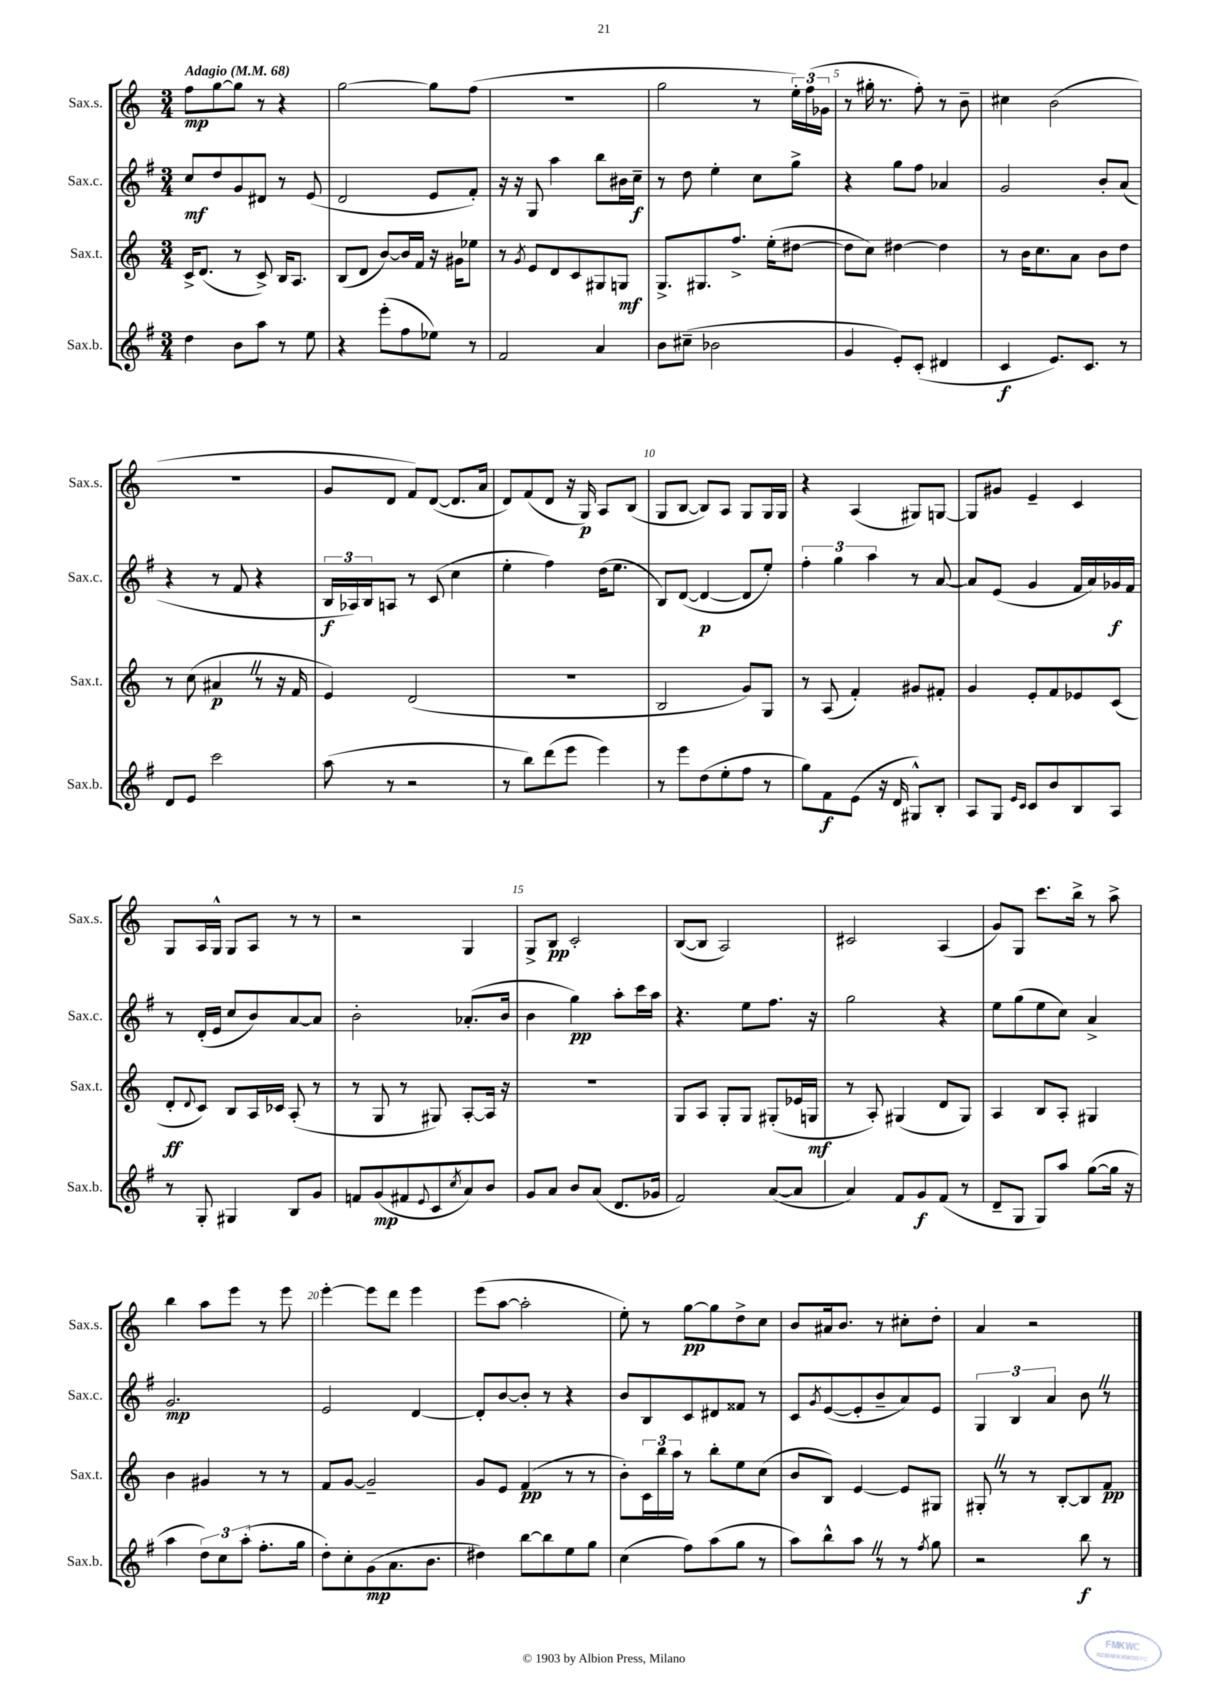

**kern	**dynam	**kern	**dynam	**kern	**dynam	**kern	**dynam
*part4	*part4	*part3	*part3	*part2	*part2	*part1	*part1
*staff4	*staff4	*staff3	*staff3	*staff2	*staff2	*staff1	*staff1
*I"Sax.b.	*	*I"Sax.t.	*	*I"Sax.c.	*	*I"Sax.s.	*
*I'Sax.b.	*	*I'Sax.t.	*	*I'Sax.c.	*	*I'Sax.s.	*
*clefG2	*	*clefG2	*	*clefG2	*	*clefG2	*
*k[f#]	*	*k[]	*	*k[f#]	*	*k[]	*
*M3/4	*	*M3/4	*	*M3/4	*	*M3/4	*
*MM68	*	*MM68	*	*MM68	*	*MM68	*
=1	=1	=1	=1	=1	=1	=1	=1
!	!	!	!	!	!	!LO:TX:a:B:t=Adagio	!
4dd\	.	16c^/KL	.	8cc/L	mf	8ff\L	mp
.	.	(8.d/J	.	.	.	.	.
.	.	.	.	8dd/	.	[8gg\	.
8b\L	.	8r	.	8g/	.	8gg\J]	.
8aa\J	.	8c^/)	.	8d#X/J	.	8r	.
8r	.	16B/KL	.	8r	.	4r	.
.	.	8.A/J	.	.	.	.	.
8ee\	.	.	.	(8e/	.	.	.
=2	=2	=2	=2	=2	=2	=2	=2
4r	.	(8B/L	.	2d/	.	[2gg\	.
.	.	8d/J	.	.	.	.	.
(8eee'\L	.	[8b/L)	.	.	.	.	.
8ff#\	.	16b/L]	.	.	.	.	.
.	.	16f/JJ	.	.	.	.	.
8ee-X\J)	.	16r	.	8e/L	.	8gg\L]	.
.	.	16g#X\KL	.	.	.	.	.
8r	.	8ee-X\J	.	8f#'/J)	.	(8ff\J	.
=3	=3	=3	=3	=3	=3	=3	=3
2f#/	.	8r	.	16r	.	2.r	.
.	.	.	.	16r	.	.	.
.	.	8qg/	.	.	.	.	.
.	.	8e/L	.	8G/	.	.	.
.	.	8d/	.	4aa\	.	.	.
.	.	8c/	.	.	.	.	.
4a/	.	8G#X/	.	8bb\L	.	.	.
.	.	8Gn/J	mf	16b#X\L	.	.	.
.	.	.	.	16cc~\JJ	f	.	.
=4	=4	=4	=4	=4	=4	=4	=4
8b\L	.	8.G^/L	.	8r	.	2gg\	.
(8cc#X~\J	.	.	.	8dd\	.	.	.
.	.	8.G#X/	.	.	.	.	.
2b-X\	.	.	.	4ee'\	.	.	.
.	.	8.ff^/J	.	.	.	.	.
.	.	.	.	8cc\L	.	8r	.
.	.	(16ee'\KL	.	.	.	.	.
.	.	[8dd#X\J	.	8gg^\J	.	24ee'\LL)	.
.	.	.	.	.	.	(24ff\	.
.	.	.	.	.	.	24g-X\JJ	.
=5	=5	=5	=5	=5	=5	=5	=5
4g/	.	8dd#\L]	.	4r	.	8r	.
.	.	8cc\J)	.	.	.	16gg#X'\	.
.	.	.	.	.	.	8.r	.
8e'/L)	.	[4dd#X\	.	8gg\L	.	.	.
(8c'/J	.	.	.	8ff#\J	.	8ff'\)	.
4d#X/	.	4dd#\]	.	4a-X/	.	8r	.
.	.	.	.	.	.	8b~\	.
=6	=6	=6	=6	=6	=6	=6	=6
4c/	f	8r	.	2g/	.	4cc#X\	.
.	.	16b\KL	.	.	.	.	.
.	.	8.cc\	.	.	.	.	.
8.e/L)	.	.	.	.	.	(2b\	.
.	.	8a\J	.	.	.	.	.
8.c/J	.	.	.	.	.	.	.
.	.	8b\L	.	8b'/L	.	.	.
8r	.	8dd\J	.	(8a/J	.	.	.
!!LO:LB:g=z
=7	=7	=7	=7	=7	=7	=7	=7
8d/L	.	8r	.	4r	.	2.r	.
8e/J	.	(8cc\	.	.	.	.	.
2ccc\	.	4a#XZ/	p	8r	.	.	.
.	.	.	.	8f#/	.	.	.
.	.	8r	.	4r	.	.	.
.	.	16r	.	.	.	.	.
.	.	16f/	.	.	.	.	.
=8	=8	=8	=8	=8	=8	=8	=8
(8aa\	.	4e/)	.	24B/LL	f	8g/L	.
.	.	.	.	24A-X/)	.	.	.
.	.	.	.	24B/J	.	.	.
8r	.	.	.	8An/J	.	8d/J	.
2r	.	(2d/	.	8r	.	8f/L)	.
.	.	.	.	(8c/	.	([8d/J	.
.	.	.	.	4cc\	.	8.d/L]	.
.	.	.	.	.	.	16a/Jk	.
=9	=9	=9	=9	=9	=9	=9	=9
8r	.	2.r	.	4ee'\	.	8d/L)	.
8bb\L)	.	.	.	.	.	(8f/	.
(8ddd\	.	.	.	4ff#\)	.	8d/J	.
8eee\J	.	.	.	.	.	16r	.
.	.	.	.	.	.	16G/)	p
4eee\)	.	.	.	(16dd\KL	.	8A/L	.
.	.	.	.	8.ee\J	.	.	.
.	.	.	.	.	.	(8B/J	.
=10	=10	=10	=10	=10	=10	=10	=10
8r	.	2B/	.	8B/L)	.	8G/L	.
8eee\L	.	.	.	([8d/J	.	[8B/J	.
(8dd\	.	.	.	4d/_	p	8B/L])	.
8ee'\	.	.	.	.	.	8A/J	.
8ff#\J	.	8g/L)	.	8d/L]	.	8G/L	.
8r	.	8G/J	.	8ee'/J)	.	16G/L	.
.	.	.	.	.	.	16G/JJ	.
=11	=11	=11	=11	=11	=11	=11	=11
8gg\L)	.	8r	.	6ff#'\	.	4r	.
8f#\	f	(8A/	.	.	.	.	.
.	.	.	.	6gg\	.	.	.
(8e\J	.	4f'/)	.	.	.	(4A/	.
.	.	.	.	6aa\	.	.	.
16r	.	.	.	.	.	.	.
16d/	.	.	.	.	.	.	.
8G#X^^/L)	.	8g#X/L	.	8r	.	8G#X/L)	.
8B'/J	.	8f#X'/J	.	[8a/	.	[8Gn/J	.
=12	=12	=12	=12	=12	=12	=12	=12
8A/L	.	4g/	.	8a/L]	.	8G/L]	.
8G/J	.	.	.	(8e/J	.	8g#X/J	.
16qqe/LL	.	.	.	.	.	.	.
16qqc/JJ	.	.	.	.	.	.	.
8c/L	.	8e'/L	.	4g/	.	4e~/	.
8b/	.	8f/	.	.	.	.	.
8B/	.	8e-X/	.	16f#/LL	.	4c/	.
.	.	.	.	16a/)	.	.	.
8A/J	.	(8c/J	.	16g-X/	f	.	.
.	.	.	.	16f#/JJ	.	.	.
!!LO:LB:g=z
=13	=13	=13	=13	=13	=13	=13	=13
8r	.	8d'/L	ff	8r	.	8G/L	.
.	.	8qqd/	.	.	.	.	.
8G'/	.	8c/J)	.	(16d'/LL	.	16A/L	.
.	.	.	.	16e/JJ	.	16G^^/JJ	.
4G#X/	.	8B/L	.	8cc/L	.	8G/L	.
.	.	16A/L	.	8b/)	.	8A/J	.
.	.	16c-X/JJ	.	.	.	.	.
8B/L	.	(8A'/	.	[8a/	.	8r	.
8g/J	.	8r	.	8a/J]	.	8r	.
=14	=14	=14	=14	=14	=14	=14	=14
8fn/L	.	8r	.	2b'\	.	2r	.
(8g/	mp	8G/	.	.	.	.	.
8f#X/	.	8r	.	.	.	.	.
8qqe/	.	.	.	.	.	.	.
8c/	.	8G#X/)	.	.	.	.	.
8qcc/	.	.	.	.	.	.	.
8a/)	.	[8A'/L	.	(8.a-X'/L	.	4G/	.
8b/J	.	16A/Jk]	.	.	.	.	.
.	.	16r	.	16b/Jk	.	.	.
=15	=15	=15	=15	=15	=15	=15	=15
8g/L	.	2.r	.	4b\	.	8G^/L	.
8a/J	.	.	.	.	.	8B/J	pp
8b/L	.	.	.	4gg\)	pp	2c'/	.
(8a/J	.	.	.	.	.	.	.
8.d/L	.	.	.	8aa'\L	.	.	.
.	.	.	.	16ccc\L	.	.	.
16g-X/Jk	.	.	.	16aa\JJ	.	.	.
=16	=16	=16	=16	=16	=16	=16	=16
2f#/)	.	8G/L	.	4.r	.	([8B/L	.
.	.	8A/J	.	.	.	8B/J]	.
.	.	8G'/L	.	.	.	2A/)	.
.	.	8G/J	.	8ee\L	.	.	.
([8a/L	.	(8G#X'/L	.	8.ff#\J	.	.	.
8a/J]	.	16e-X/L	.	.	.	.	.
.	.	16Gn/JJ	mf	16r	.	.	.
=17	=17	=17	=17	=17	=17	=17	=17
4a/)	.	8r	.	2gg\	.	2c#X/	.
.	.	8A'/)	.	.	.	.	.
8f#/L	.	(4G#X/	.	.	.	.	.
8g/	f	.	.	.	.	.	.
(8f#/J	.	8d/L	.	4r	.	(4A/	.
8r	.	8G#/J)	.	.	.	.	.
=18	=18	=18	=18	=18	=18	=18	=18
8d~/L	.	4A/	.	8ee\L	.	8g/L)	.
8G/J	.	.	.	(8gg\	.	8G/J	.
8G/L)	.	8B/L	.	8ee\	.	8.ccc\L	.
8aa/J	.	8A'/J	.	8cc\J)	.	.	.
.	.	.	.	.	.	16bb^\Jk	.
([8gg\L	.	4G#X/	.	4a^/	.	8r	.
16gg\Jk]	.	.	.	.	.	8aa^\	.
16r	.	.	.	.	.	.	.
!!LO:LB:g=z
=19	=19	=19	=19	=19	=19	=19	=19
4aa\	.	4b\	.	2.g/	mp	4bb\	.
12dd\L)	.	4g#X/	.	.	.	8aa\L	.
12cc\	.	.	.	.	.	.	.
.	.	.	.	.	.	8eee\J	.
(12aa'\J	.	.	.	.	.	.	.
8.ff#'\L	.	8r	.	.	.	8r	.
.	.	8r	.	.	.	8eee\	.
16gg\Jk	.	.	.	.	.	.	.
=20	=20	=20	=20	=20	=20	=20	=20
8dd'\L)	.	8f/L	.	2e/	.	[4eee'\	.
8cc'\	.	[8g/J	.	.	.	.	.
(8g\	mp	2g~/]	.	.	.	8eee\L]	.
8.a\	.	.	.	.	.	8ddd\J	.
.	.	.	.	[4d/	.	4eee\	.
8.b\J	.	.	.	.	.	.	.
=21	=21	=21	=21	=21	=21	=21	=21
4dd#X\)	.	8g/L	.	8d'/L]	.	(8eee\L	.
.	.	8e/J	.	[8b/	.	[8aa\J	.
[8bb\L	.	(4f/	pp	8b'/J]	.	2aa'\]	.
8bb\]	.	.	.	8r	.	.	.
8ee\	.	8r	.	4r	.	.	.
8gg\J	.	8r	.	.	.	.	.
=22	=22	=22	=22	=22	=22	=22	=22
(4cc\	.	8b'\L)	.	8b/L	.	8ee'\)	.
.	.	24c\L	.	8B/	.	8r	.
.	.	24bb\	.	.	.	.	.
.	.	24aa\JJ	.	.	.	.	.
8ff#\L)	.	8r	.	8c/	.	[8gg\L	pp
(8aa\	.	8bb'\L	.	8d#X/	.	8gg\]	.
8gg\J	.	8ee\	.	8f##X/J	.	8dd^\	.
8r	.	(8cc\J	.	8r	.	8cc\J	.
=23	=23	=23	=23	=23	=23	=23	=23
8aa\L)	.	8b/L	.	8c/L	.	8b/L	.
.	.	.	.	8qg/	.	.	.
8bb^^\	.	8B/J)	.	([8e/	.	16a#X/k	.
.	.	.	.	.	.	8.b/J	.
8aaZ\J	.	[4e/	.	8e'/]	.	.	.
8r	.	.	.	8b~/	.	8r	.
8r	.	8e/L]	.	8a/)	.	8cc#X'\L	.
8qff#/	.	.	.	.	.	.	.
8gg\	.	8G#X/J	.	8e/J	.	8dd'\J	.
=24	=24	=24	=24	=24	=24	=24	=24
2r	.	8G#X'Z/	.	6G/	.	4a/	.
.	.	8r	.	.	.	.	.
.	.	.	.	6B/	.	.	.
.	.	8r	.	.	.	2r	.
.	.	.	.	6a/	.	.	.
.	.	[8B'/L	.	.	.	.	.
8bb\	f	8B/]	.	8bZ\	.	.	.
8r	.	8f/J	pp	8r	.	.	.
==	==	==	==	==	==	==	==
*-	*-	*-	*-	*-	*-	*-	*-
